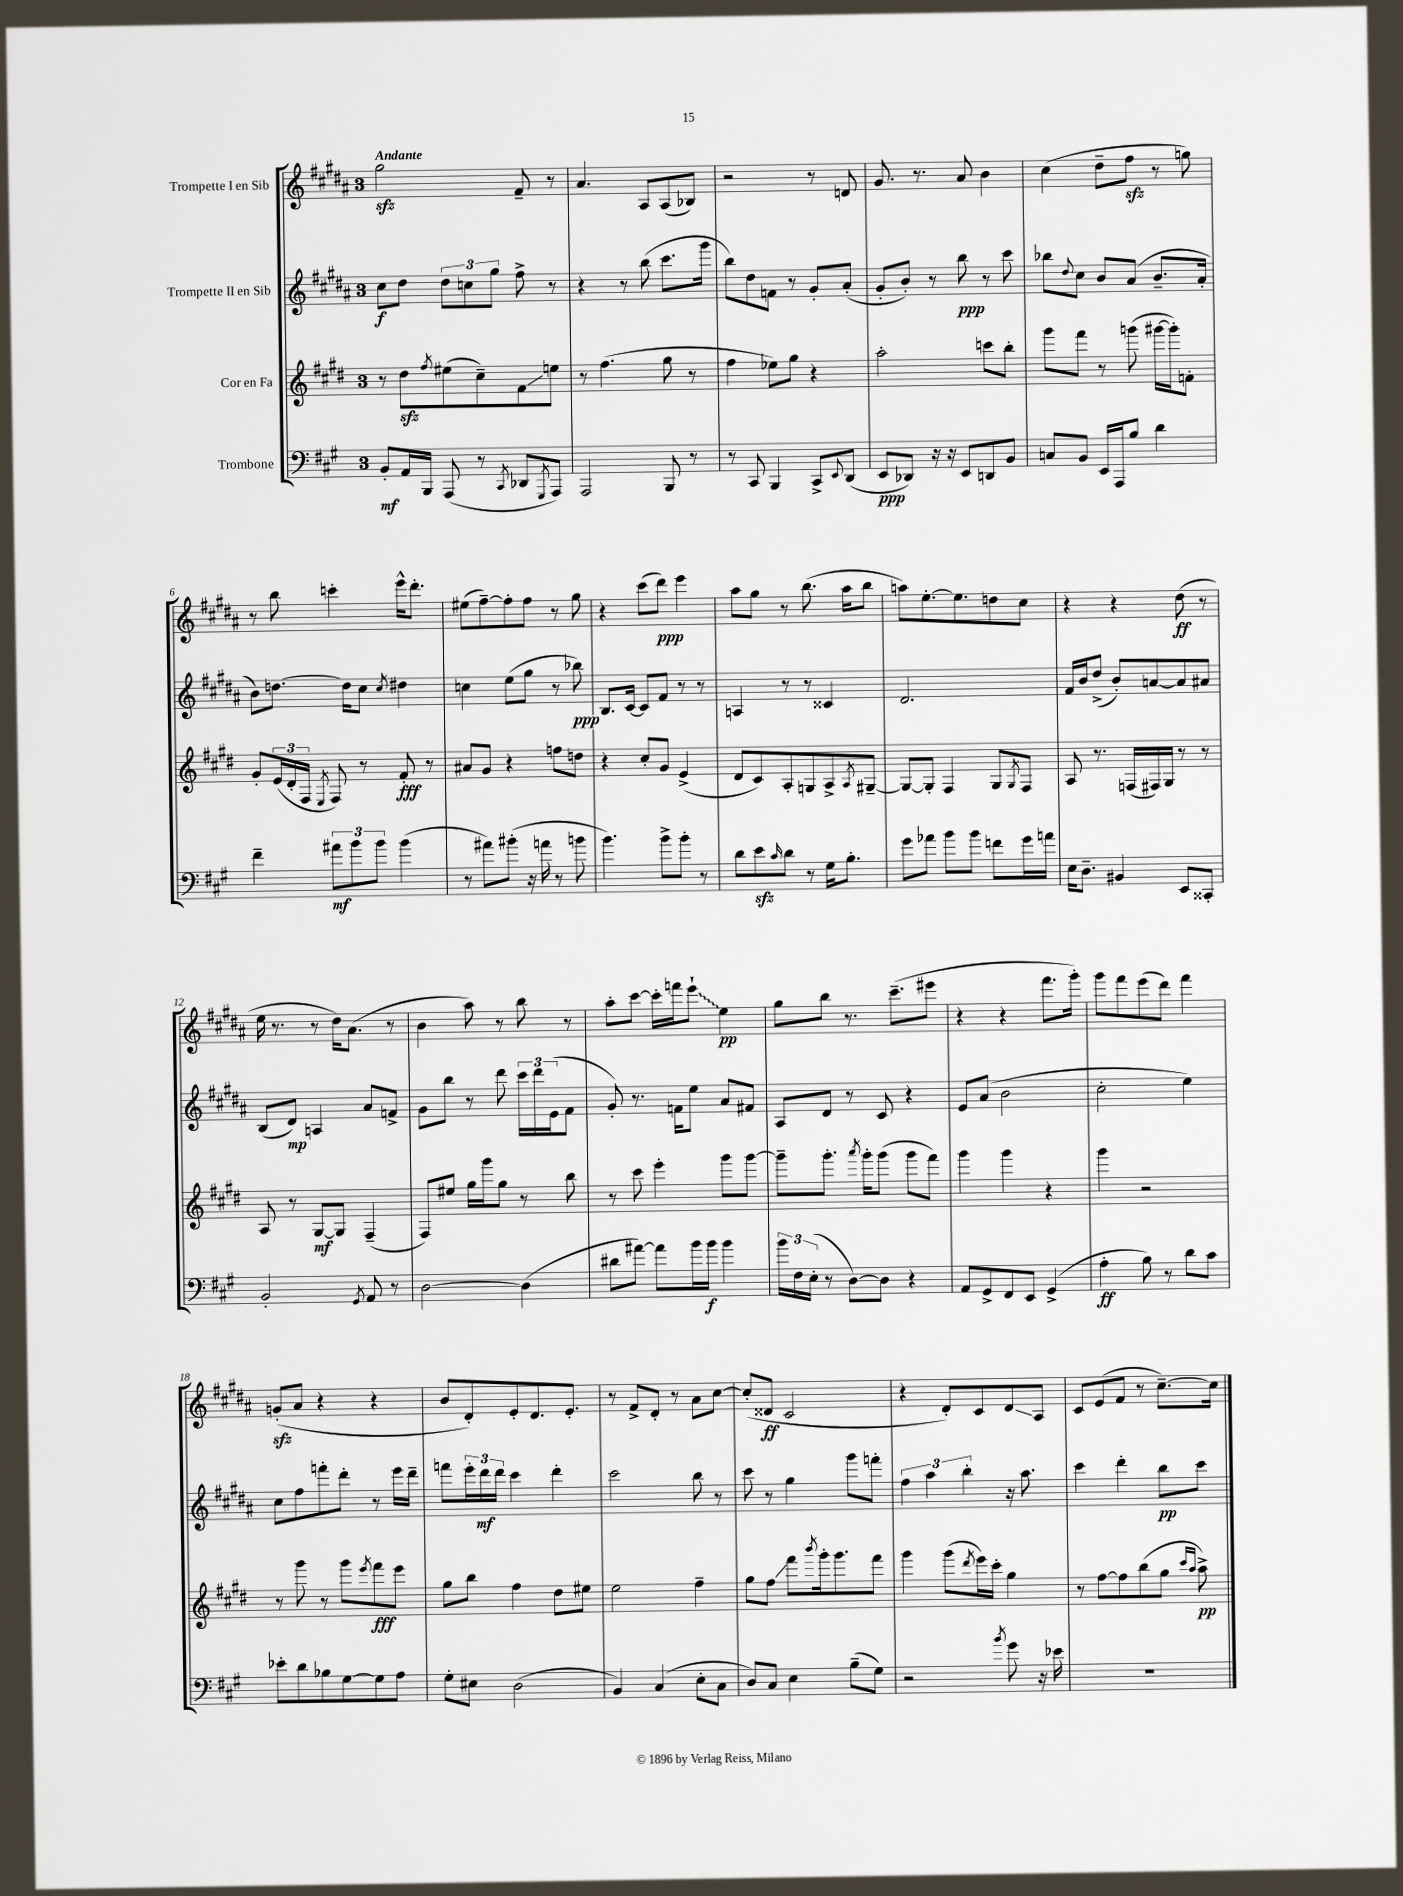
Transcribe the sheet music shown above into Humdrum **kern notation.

**kern	**kern	**kern	**kern
*staff4	*staff3	*staff2	*staff1
*clefF4	*clefG2	*clefG2	*clefG2
*k[f#c#g#]	*k[f#c#g#d#]	*k[f#c#g#d#a#]	*k[f#c#g#d#a#]
*M3/4	*M3/4	*M3/4	*M3/4
8BB'	8r	8cc#	2gg#
16AA	8dd#	8dd#	.
16BBB	.	.	.
.	8qff#	.	.
(8AAA	(8ee#	12dd#	.
.	.	12cc	.
8r	8cc#~)	.	.
.	.	12gg#	.
8qCC#	.	.	.
8DD-	8f#	8ff#^	8f#~
8qGGG#	.	.	.
8AAA)	8ee	8r	8r
=	=	=	=
2AAA	8r	4r	4.a#
.	(4.ff#	.	.
.	.	8r	.
.	.	(8bb	8A#
8BBB	8gg#	8.ccc#	(8A#
8r	8r	.	8B-)
.	.	16ggg#	.
=	=	=	=
8r	4ff#	8bb)	2r
8CC#	.	8dd#	.
4BBB	8ee-)	8f	.
.	8gg#	8r	.
8CC#^	4r	8g#'	8r
8qqEE	.	.	.
(8DD	.	(8a#'	8d
=	=	=	=
8EE	2aa'	8g#'	8.g#
8DD-)	.	8b')	.
.	.	.	8.r
16r	.	8r	.
16r	.	.	.
8EE	.	8bb	8a#
8DD	8ccc	8r	4b
8BB	8bb'	8ccc#	.
=	=	=	=
8C	8ggg#	8bb-	(4cc#
.	.	8qqdd#	.
8BB	8fff#	8cc#	.
16EE	8r	8b	8dd#~
16AAA	.	.	.
8B	(8ggg	(8a#	8ff#
4d	[16ggg#	8.b~	8r
.	16ggg#'])	.	.
.	8f'	.	8gg)
.	.	16a#'	.
=	=	=	=
4f#~	8g#'	8b)	8r
.	(24e	[8.dd	8bb
.	24d#'	.	.
.	24F#	.	.
.	8qE	.	.
12a#	8F#)	.	4ccc'
.	.	16dd]	.
12b	.	.	.
.	8r	8cc#	.
12b	.	.	.
.	.	8qcc#	.
(4b	8f#'	4dd#	16eee^^
.	.	.	8.ddd#'
.	8r	.	.
=	=	=	=
8r	8a#	4cc	(8ee#
8a#)	8g#	.	[8ff#~)
(8b#'	4r	(8ee	8ff#']
16r	.	8gg#	8ff#
16a	.	.	.
8r	8ff	8r	8r
8b	8dd	8bb-)	8gg#
=	=	=	=
4.b)	4r	8.B	4r
.	.	[16c#	.
.	8cc#'	8c#]	(8ccc#
8b^	8g#	8f#	8ddd#)
8b'	(4e^	8r	4eee
8r	.	8r	.
=	=	=	=
8d	8d#	4A	8aa#
8e	8c#)	.	8gg#
16qqc#	.	.	.
8d	8A'	8r	8r
8r	8G	8r	(8.bb
16G#	8A^	4c##	.
8.B'	.	.	16aa#
.	8qA	.	.
.	[8G#~	.	8bb
=	=	=	=
8g#	8G#_	2.d#	8aa)
8a-	8G#']	.	[8.ee'
8b	4F#	.	.
.	.	.	8.ee]
8b	.	.	.
8f	8G#	.	8dd
.	8qG#	.	.
16g#	8F#	.	8cc#
16a	.	.	.
=	=	=	=
16E	8A	16f#	4r
8.D~	.	16b	.
.	8.r	(8dd#^	.
4BB#	.	8b')	4r
.	(16F	.	.
.	16F#)	[8a	.
.	16G#	.	.
8EE	8r	8a]	(8dd#
8CC##'	8r	8a#	8r
=	=	=	=
2BB'	8A	(8B	16ee
.	.	.	8.r
.	8r	8d#)	.
.	[8G#	4A	8r
.	8G#]	.	16dd#)
.	.	.	(8.a#
8qGG#	.	.	.
8AA	(4F#~	8a#	.
8r	.	8f^	8r
=	=	=	=
[2D	8F#)	8g#	4b
.	8ee#	8bb	.
.	16gg#	8r	8aa#)
.	16ggg#	.	.
.	8gg#	8ddd#	8r
(4D]	8r	24ccc#	8bb
.	.	24ddd#	.
.	.	(24e	.
.	8bb	8f#	8r
=	=	=	=
8d#	8r	8g#')	8aa#'
[8a#)	8ccc#	8.r	[8ccc#
8a#]	4eee'	.	16ccc#']
.	.	16f	16fff
16b	.	8ee	8eee`
16b	.	.	.
4b	8ggg#	8a#	4ee
.	[8ggg#	8f#	.
=	=	=	=
24b	8ggg#~]	8A#	8gg#
24F#	.	.	.
(24E'	.	.	.
8r	8.ggg#'	8d#	8bb
[8D)	.	8r	8.r
.	8qaaa	.	.
.	16ggg#'	.	.
8D]	(8ggg#	8c#	.
.	.	.	(8.ccc#~
4r	8ggg#	4r	.
.	8fff#)	.	8eee#
=	=	=	=
8AA	4ggg#	8e	4r
8GG#^	.	(8a#	.
8FF#	4ggg#	2b	4r
8EE	.	.	.
(4GG#^	4r	.	8.fff#
.	.	.	16ggg#')
=	=	=	=
4A'	4ggg#	2cc#'	8ggg#
.	.	.	8fff#
8B)	2r	.	(8eee
8r	.	.	8ddd#)
8d	.	4ee)	4fff#
8c#	.	.	.
=	=	=	=
8e-'	8r	8cc#	(8g'
8d	8ggg#	8ff#	8a#
8B-	8r	8fff'	4r
[8G#	8ggg#	8ddd#'	.
.	8qeee	.	.
8G#]	8fff#	8r	4r
8A	8eee	16eee	.
.	.	16ddd#~	.
=	=	=	=
8G#'	8gg#	8fff	8b
8E#	8bb	24eee'	8d#')
.	.	24ddd#	.
.	.	24ddd#	.
(2D	4ff#	4ccc#	8e'
.	.	.	8.d#
.	8dd#	4ddd#'	.
.	.	.	8.e'
.	8ee#	.	.
=	=	=	=
4BB)	2ee	2ccc#	8r
.	.	.	8f#^
(4C#	.	.	8d#'
.	.	.	8r
8E'	4ff#~	8bb	8a#
8C#	.	8r	[8cc#
=	=	=	=
8D)	8gg#	8ccc#	(8cc#']
8C#	8ff#	8r	8d##
4E	8fff#	4gg#	2c#
.	8qbbb	.	.
.	16ggg#'	.	.
.	8.ggg#	.	.
(8B~	.	8ggg#	.
8G#)	8fff#	8fff'	.
=	=	=	=
2r	4ggg#	6ff#	4r
.	.	6aa#	.
.	(8ggg#	.	8d#')
.	.	6bb'	.
.	8qddd#	.	.
.	16eee)	.	8c#
.	16ccc#'	.	.
8qb	.	.	.
8g#	4gg#	16r	8d#
.	.	8.aa#	.
16r	.	.	8A#
16e-	.	.	.
=	=	=	=
2.r	8r	4ccc#	8c#
.	[8ff#	.	(8e
.	8ff#]	4ddd#'	8f#
.	(8bb	.	8r
.	8gg#	8bb	[8.cc#~)
.	16qqccc#	.	.
.	16qqaa	.	.
.	8aa^)	8ccc#	.
.	.	.	16cc#]
==	==	==	==
*-	*-	*-	*-
